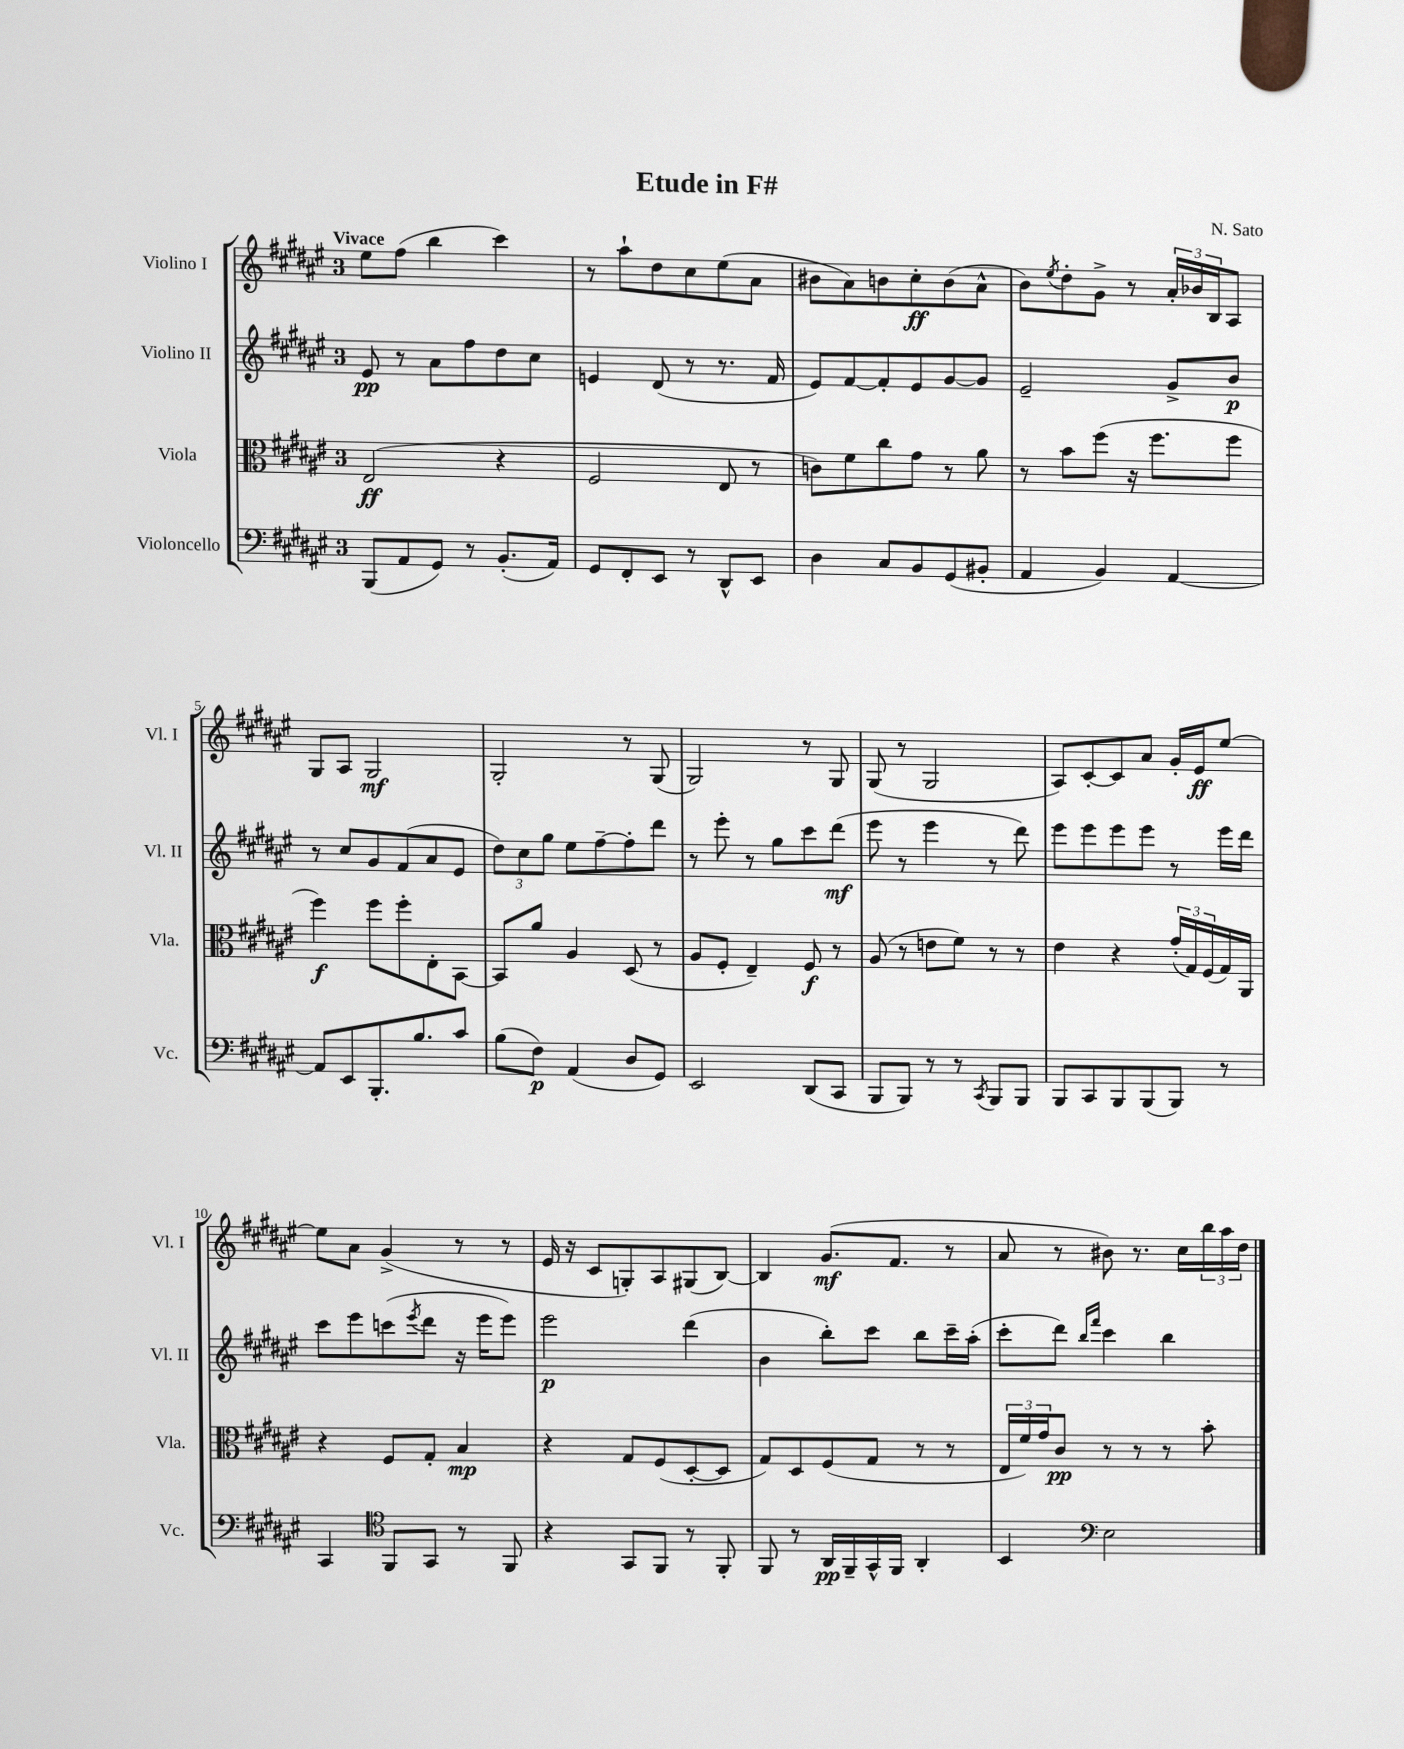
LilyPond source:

\header { title = "Etude in F#" composer = "N. Sato" }
<<
\new StaffGroup <<
\new Staff = "s0" \with { instrumentName = "Violino I" shortInstrumentName = "Vl. I" } {
    \clef treble \key fis \major \once \override Staff.TimeSignature.style = #'single-digit \time 3/4 \tempo "Vivace"
    eis''8 fis''8( b''4 cis'''4) |
    r8 ais''8-! dis''8 cis''8 eis''8( ais'8 |
    bis'8 ais'8) b'8 cis''8-.\ff b'8( ais'8-^ |
    b'8) \acciaccatura { eis''8 } dis''8-. gis'8-> r8 \tuplet 3/2 { ais'16-. bes'16 b16 } ais8 |
    gis8 ais8 gis2\mf |
    gis2-. r8 gis8( |
    gis2) r8 gis8 |
    gis8( r8 gis2 |
    ais8) cis'8~-. cis'8 ais'8 gis'16-. eis'16\ff eis''8~ |
    eis''8 ais'8 gis'4->( r8 r8 |
    eis'16 r16 cis'8 g8-.) ais8 gis8( b8~) |
    b4 gis'8.\mf( fis'8. r8 |
    ais'8 r8 bis'8) r8. cis''16 \tuplet 3/2 { b''16 ais''16 dis''16 } \bar "|." |
}
\new Staff = "s1" \with { instrumentName = "Violino II" shortInstrumentName = "Vl. II" } {
    \clef treble \key fis \major \once \override Staff.TimeSignature.style = #'single-digit \time 3/4
    eis'8\pp r8 ais'8 fis''8 dis''8 cis''8 |
    e'4 dis'8( r8 r8. fis'16 |
    eis'8) fis'8~ fis'8-. eis'8 gis'8~ gis'8 |
    eis'2-- gis'8-> b'8\p |
    r8 cis''8 gis'8 fis'8( ais'8 eis'8 |
    \tuplet 3/2 { dis''8) cis''8 gis''8 } eis''8 fis''8~-- fis''8-. dis'''8 |
    r8 eis'''8-. r8 gis''8 cis'''8 dis'''8\mf( |
    eis'''8 r8 eis'''4 r8 dis'''8) |
    eis'''8 eis'''8 eis'''8 eis'''8 r8 eis'''16 dis'''16 |
    cis'''8 eis'''8 c'''8( \acciaccatura { eis'''8 } dis'''8 r16 eis'''16 eis'''8) |
    eis'''2\p dis'''4( |
    b'4 b''8-.) cis'''8 b''8 cis'''16-- ais''16-.( |
    cis'''8-. dis'''8) \grace { b''16 fis'''16 } cis'''4 b''4 \bar "|." |
}
\new Staff = "s2" \with { instrumentName = "Viola" shortInstrumentName = "Vla." } {
    \clef alto \key fis \major \once \override Staff.TimeSignature.style = #'single-digit \time 3/4
    eis2\ff( r4 |
    fis2 eis8 r8 |
    c'8) fis'8 cis''8 gis'8 r8 ais'8 |
    r8 b'8 fis''8( r16 fis''8. fis''8 |
    fis''4\f) fis''8 fis''8-. eis8-. b,8~ |
    b,8 ais'8 ais4 dis8( r8 |
    ais8 fis8-. eis4--) fis8\f r8 |
    ais8( r8 e'8 fis'8) r8 r8 |
    eis'4 r4 \tuplet 3/2 { gis'16-.( gis16) fis16( } gis16) ais,16 |
    r4 fis8 gis8-. b4\mp |
    r4 gis8 fis8( dis8~-. dis8 |
    gis8) dis8 fis8( gis8 r8 r8 |
    \tuplet 3/2 { eis16 fis'16) gis'16 } cis'8\pp r8 r8 r8 b'8-. \bar "|." |
}
\new Staff = "s3" \with { instrumentName = "Violoncello" shortInstrumentName = "Vc." } {
    \clef bass \key fis \major \once \override Staff.TimeSignature.style = #'single-digit \time 3/4
    b,,8( ais,8 gis,8) r8 b,8.-.( ais,16) |
    gis,8 fis,8-. eis,8 r8 dis,8-^ eis,8 |
    dis4 cis8 b,8 gis,8( bis,8-. |
    ais,4 b,4) ais,4~ |
    ais,8 eis,8 b,,8.-. b8. cis'8 |
    b8( fis8\p) ais,4( dis8 gis,8) |
    eis,2 dis,8( cis,8 |
    b,,8 b,,8) r8 r8 \acciaccatura { cis,8 } b,,8 b,,8 |
    b,,8 cis,8 b,,8 b,,8( b,,8) r8 |
    cis,4 \clef tenor fis,8 gis,8 r8 fis,8 |
    r4 gis,8 fis,8 r8 fis,8-. |
    fis,8 r8 ais,16\pp fis,16-- gis,16-^ fis,16 ais,4-. |
    b,4 \clef bass eis2 \bar "|." |
}
>>
>>
